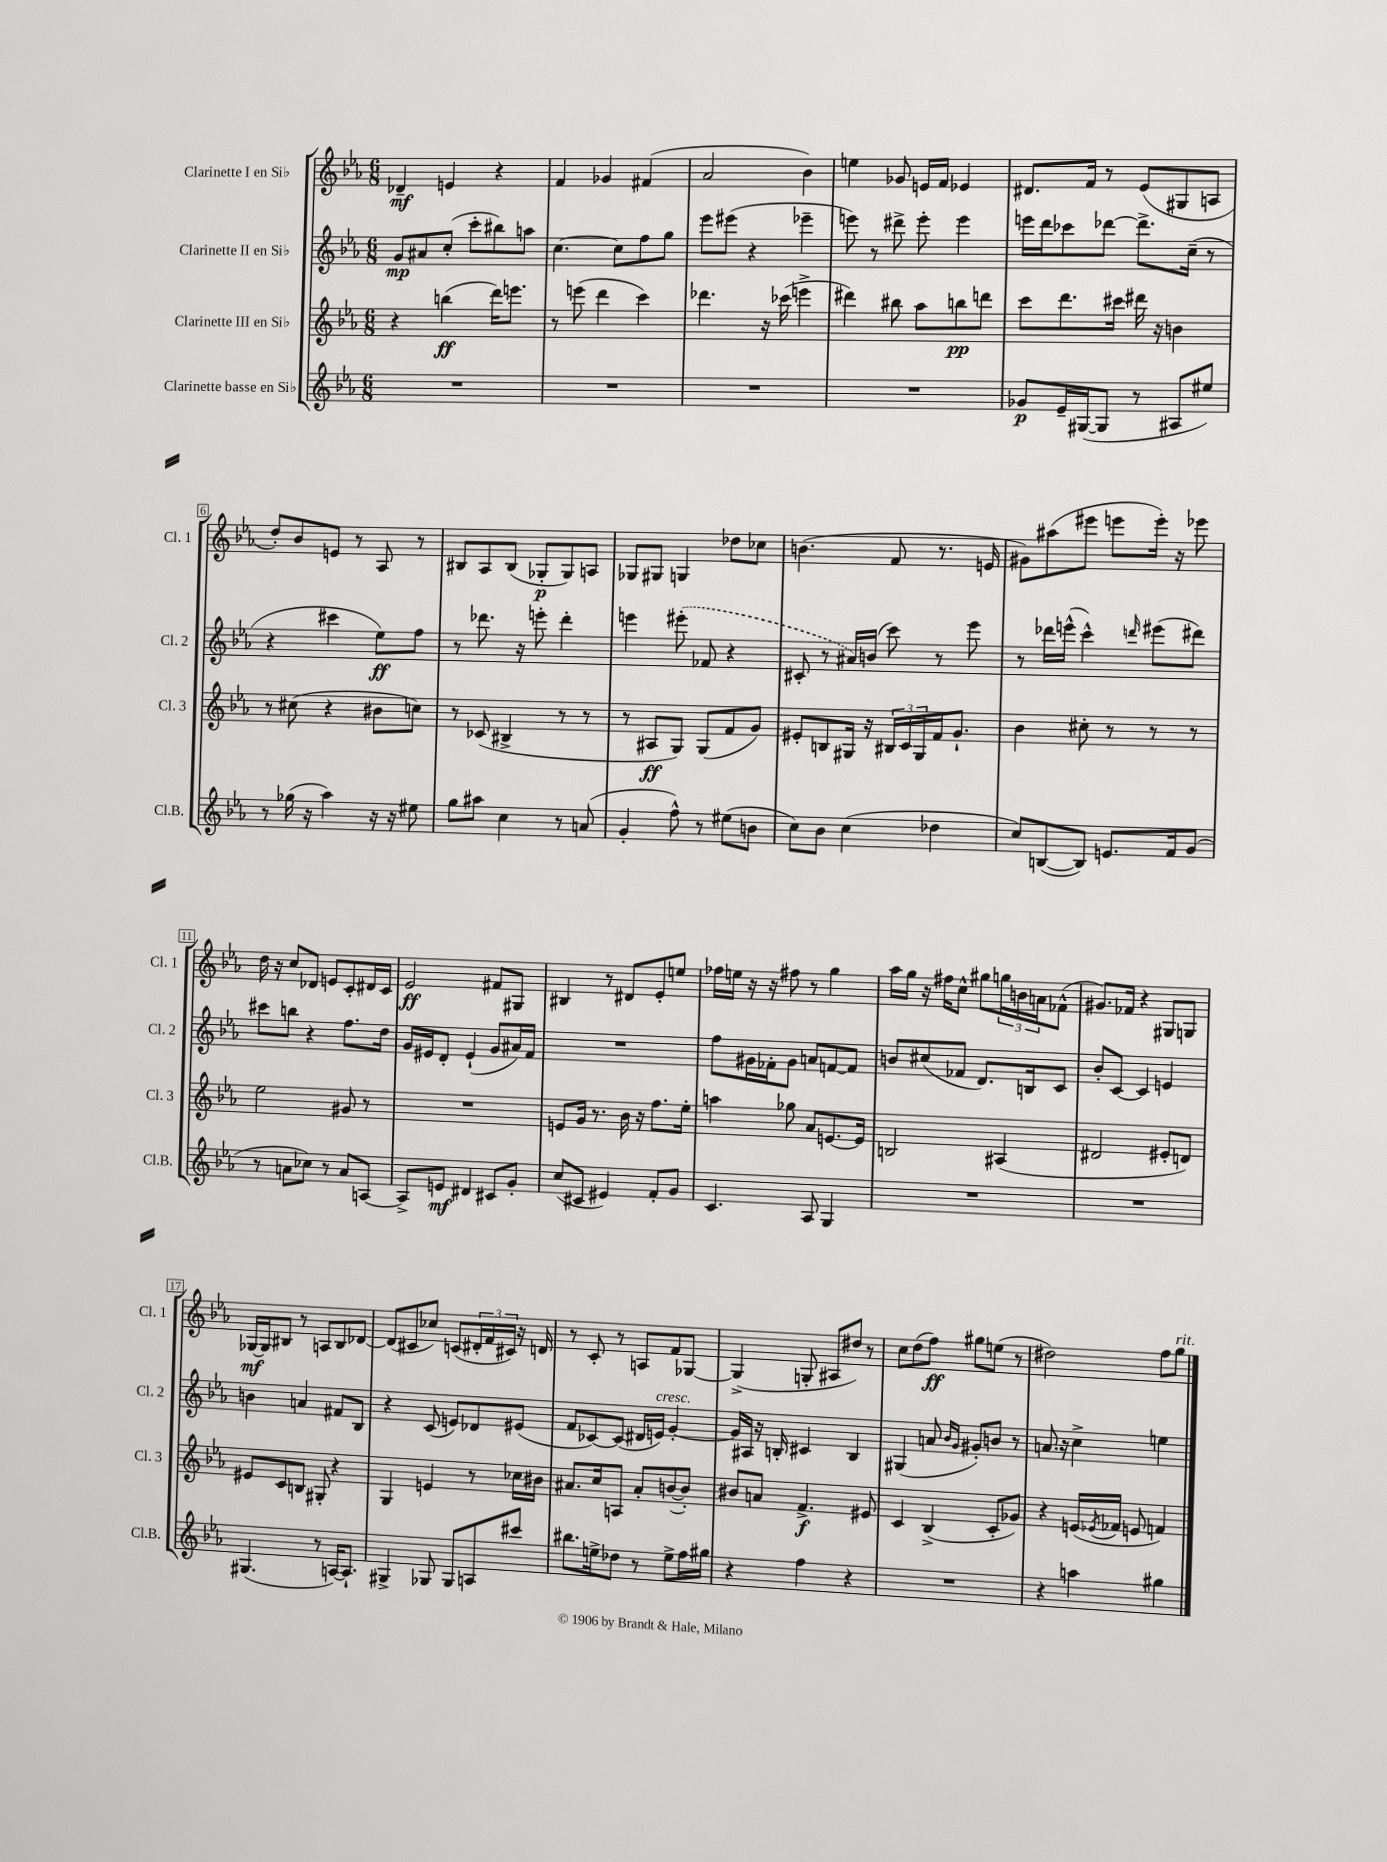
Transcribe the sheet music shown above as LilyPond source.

<<
\new StaffGroup <<
\new Staff = "s0" \with { instrumentName = "Clarinette I en Sib" shortInstrumentName = "Cl. 1" } {
    \clef treble \key ees \major \numericTimeSignature \time 6/8
    des'4--\mf e'4 r4 |
    f'4 ges'4 fis'4( |
    aes'2 bes'4) |
    e''4 ges'8 e'16 f'16 ees'4 |
    dis'8. f'16 r8 ees'8( gis8 a8 |
    d''8-.) bes'8 e'8 r8 aes8 r8 |
    bis8 aes8 bis8( ges8-.\p ges8) a8 |
    ges8 gis8 g4 des''8 ces''8 |
    b'4.( f'8 r8. e'16 |
    gis'8) ais''8( eis'''8 e'''8 e'''16-.) r16 ees'''8 |
    d''16 r16 c''8 des'8 e'8 c'8-. dis'16 c'16 |
    ees'2\ff fis'8 gis8 |
    bis4 r8 dis'8 ees'8-. e''8 |
    fes''16 e''16 r16 r16 fis''8 r8 g''4 |
    aes''16 g''16 r16 fis''16 c''8-^ gis''8 \tuplet 3/2 { g''16 b'16 a'16 } fes'8-^( |
    gis'8.) fes'16 r4 gis8 g8 |
    ges16~\mf ges16 bis8 r8 a8 bis8 des'8~ |
    des'8( cis'8 ces''8) c'8( \tuplet 3/2 { dis'16-. f'16 cis'16) } r16 d'16 |
    r8 c'8-. r8 a8 f'8 ges8~ |
    ges4->( g8-. ais8 dis''8) r8 |
    c''8 d''8( f''8\ff) gis''8 e''8( r8 |
    dis''2) f''8 g''8^\markup { \italic "rit." } \bar "|." |
}
\new Staff = "s1" \with { instrumentName = "Clarinette II en Sib" shortInstrumentName = "Cl. 2" } {
    \clef treble \key ees \major \numericTimeSignature \time 6/8
    g'8\mp ais'8 c''8-.( c'''8-. bis''8) a''8 |
    c''4.~ c''8 f''8 g''8 |
    ees'''8 eis'''8( r4 ees'''4-- |
    e'''8) r8 dis'''8-> e'''8-. e'''4 |
    e'''16 d'''16 ces'''8 des'''8~ des'''8.-> c''16--( r8 |
    r4 cis'''4 ees''8\ff) f''8 |
    r8 des'''8. r16 e'''8-. des'''4-. |
    e'''4 \once \slurDashed eis'''8-.( fes'8 r4 |
    cis'8-. r8 ais'16) b'16( c'''8) r8 ees'''8 |
    r8 des'''16 e'''16-^( c'''4-^) \grace { d'''16 } eis'''8( dis'''8) |
    cis'''8 b''8 r4 f''8. d''16 |
    g'16 eis'16 d'8-. eis'4-!( g'8 ais'16) f'16 |
    R2. |
    f''8 gis'16 fes'16-. gis'8 a'8 f'8~ f'8 |
    b'8 cis''8( fes'8 d'8.) b16 c'8 |
    bes'8-. c'8~ c'4 e'4 |
    b'4 a'4 fis'8 bes8 |
    r4 c'8( e'8) des'8 eis'8( |
    f'8 ces'8~) ces'8( dis'16 e'16^\markup { \italic "cresc." }) g'4~-. |
    g'16 ais16 r16 b16-. cis'4 b4 |
    gis4( a'8 \grace { bes'16 g'16 } gis'8-.) b'8 r8 |
    a'8. r16 c''4-> e''4 \bar "|." |
}
\new Staff = "s2" \with { instrumentName = "Clarinette III en Sib" shortInstrumentName = "Cl. 3" } {
    \clef treble \key ees \major \numericTimeSignature \time 6/8
    r4 b''4\ff( d'''16) e'''8. |
    r8 e'''8( d'''4 c'''4) |
    des'''4. r16 ces'''16( e'''4-> |
    dis'''4) bis''8 aes''8 b''8\pp d'''8 |
    c'''8 d'''8. cis'''16 dis'''16 r16 b'4 |
    r8 cis''8( r4 bis'8 c''8) |
    r8 ces'8( bis4-> r8 r8 |
    r8 ais8\ff g8) g8( f'8 g'8) |
    eis'8-. b8 gis16 r16 \tuplet 3/2 { bis16 c'16 gis16 } f'16 g'8.-! |
    bes'4 cis''8-. r8 r8 r8 |
    ees''2 gis'8 r8 |
    R2. |
    e'8 g'16 r8. bes'16 r16 f''8. ees''16-. |
    a''4 ges''8 aes'8 e'8.~ e'16 |
    b2 ais4( |
    dis'2 eis'8-. d'8) |
    eis'8 c'8 b8 gis8-. r4 |
    g4 e'4 r8 ces''16 bis'16 |
    ais'8. c''16 a8 ais'8-. b'8~( b'8-.) |
    bis'8 a'8 f'4.->\f eis'8 |
    c'4 bes4->( c'8-. ges'8) |
    r4 e'16( \acciaccatura { ees'8 } fes'16 e'8 f'4) \bar "|." |
}
\new Staff = "s3" \with { instrumentName = "Clarinette basse en Sib" shortInstrumentName = "Cl.B." } {
    \clef treble \key ees \major \numericTimeSignature \time 6/8
    R2. |
    R2. |
    R2. |
    R2. |
    ges'8\p ees'16-- gis16~( gis8 r8 ais8 eis''8) |
    r8 ges''16( r16 aes''4) r16 r16 eis''8 |
    g''8 ais''8 c''4 r8 a'8( |
    g'4-. f''8-^) r8 eis''8( b'8 |
    c''8) bes'8 c''4( des''4 |
    c''8) b8~( b8) e'8. f'16 g'8( |
    r8 a'8 ces''8) r8 a'8 a8~ |
    a8-> e'8\mf dis'4 cis'8 g'8-. |
    c''8( cis'8 eis'4) f'8-. g'8 |
    c'4. aes8 g4 |
    R2. |
    R2. |
    gis4.( r8 a16~) a8.-! |
    gis4-> ges8 ges8 a8 cis'''8 |
    bis''8. e''16-> des''8 r8 e''8-> f''16 gis''16 |
    r4 f''4 r4 |
    R2. |
    r4 a''4 gis''4 \bar "|." |
}
>>
>>
\layout { \context { \Score \override BarNumber.stencil = #(make-stencil-boxer 0.1 0.3 ly:text-interface::print) } }
